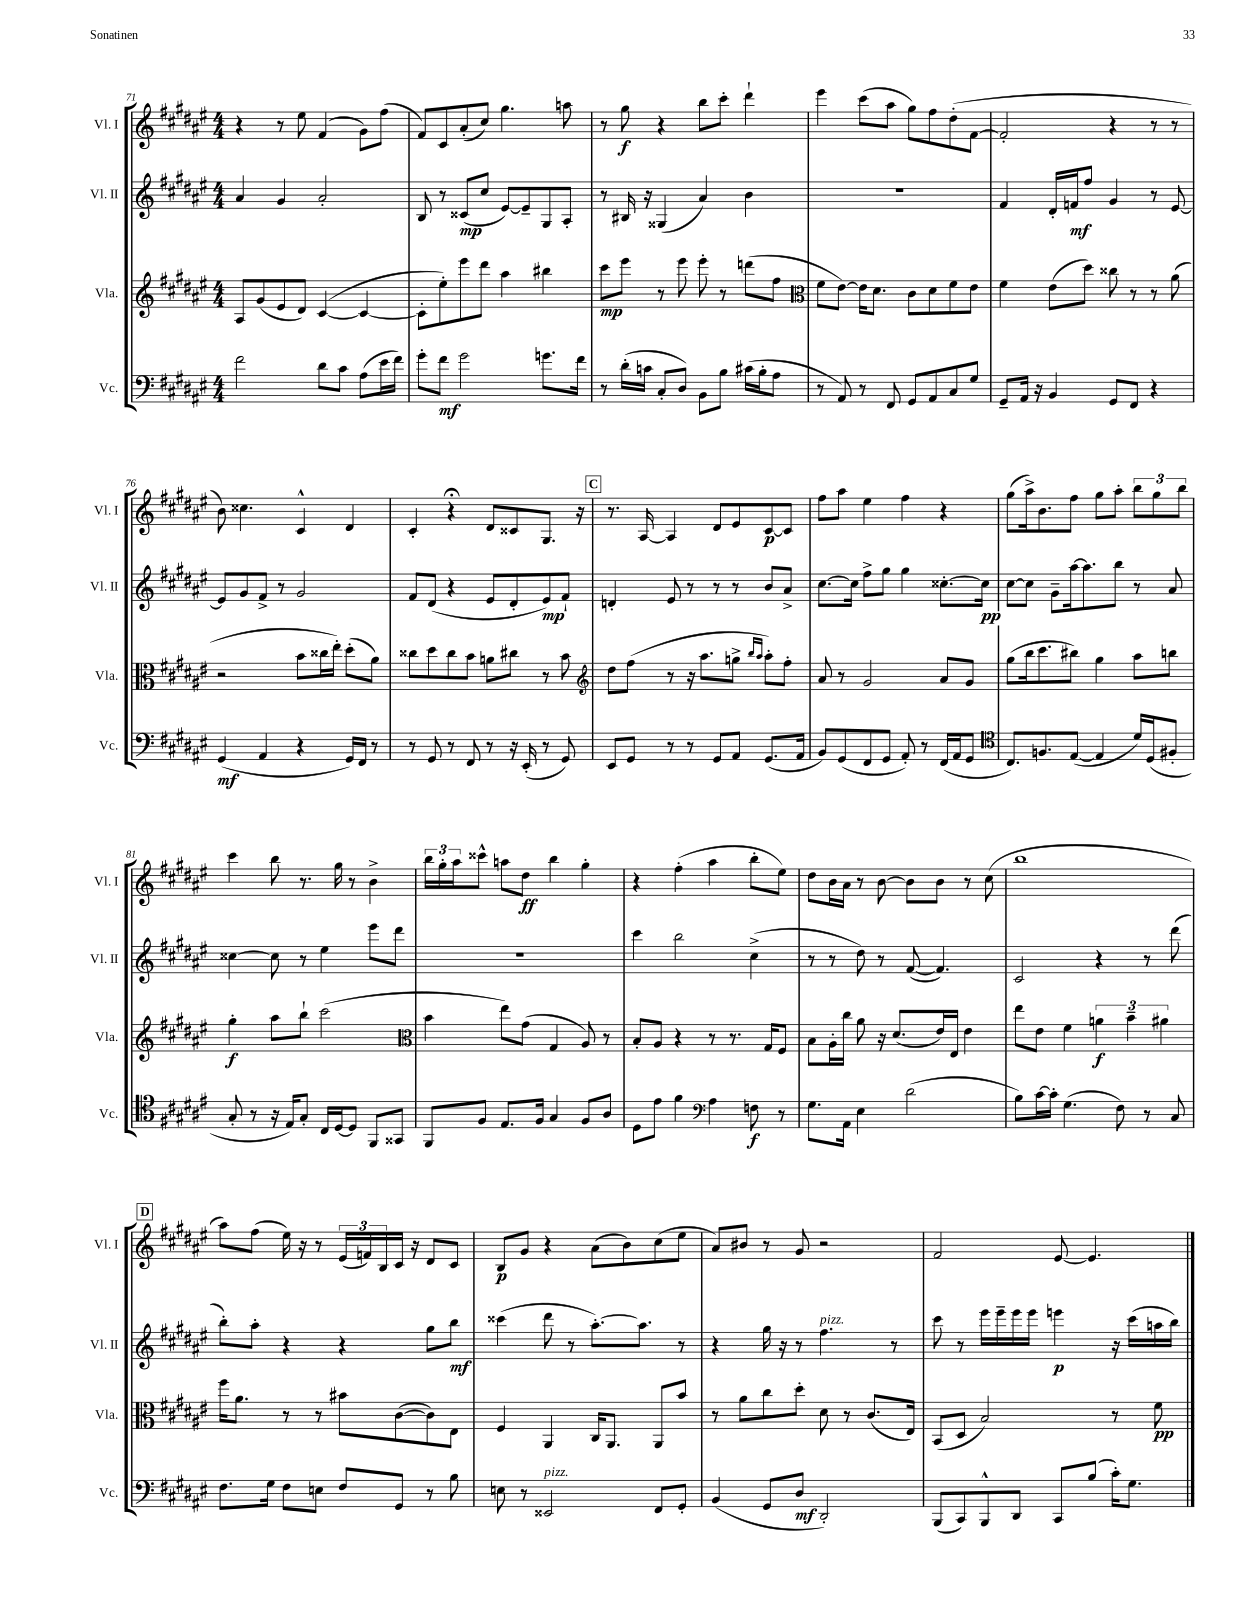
<<
\new StaffGroup <<
\new Staff = "s0" \with { instrumentName = "Vl. I" shortInstrumentName = "Vl. I" } {
    \clef treble \key fis \major \numericTimeSignature \time 4/4
    r4 r8 eis''8 fis'4( gis'8) fis''8( |
    fis'8) cis'8 ais'8-.( cis''8) gis''4. a''8 |
    r8 gis''8\f r4 b''8 cis'''8-. dis'''4-! |
    eis'''4 cis'''8( ais''8 gis''8) fis''8 dis''8-.( fis'8~ |
    fis'2-. r4 r8 r8 |
    b'8) cisis''4. cis'4-^ dis'4 |
    cis'4-. r4\fermata dis'8 cisis'8 gis8. r16 |
    \mark \markup { \box "C" } r8. ais16~ ais4 dis'8 eis'8 cis'8~\p cis'8 |
    fis''8 ais''8 eis''4 fis''4 r4 |
    gis''8( ais''16->) b'8. fis''8 gis''8 ais''8-. \tuplet 3/2 { b''8 gis''8 b''8 } |
    cis'''4 b''8 r8. gis''16 r8 b'4-> |
    \tuplet 3/2 { b''16 gis''16-. ais''16 } cisis'''8-^ a''8 dis''8\ff b''4 gis''4-. |
    r4 fis''4-.( ais''4 b''8-. eis''8) |
    dis''8 b'16 ais'16 r8 b'8~ b'8 b'8 r8 cis''8( |
    b''1 |
    \mark \markup { \box "D" } ais''8) fis''8( eis''16) r16 r8 \tuplet 3/2 { eis'16( f'16) b16 } cis'16 r16 dis'8 cis'8 |
    b8\p gis'8 r4 ais'8( b'8) cis''8( eis''8 |
    ais'8) bis'8 r8 gis'8 r2 |
    fis'2 eis'8~ eis'4. \bar "|." |
}
\new Staff = "s1" \with { instrumentName = "Vl. II" shortInstrumentName = "Vl. II" } {
    \clef treble \key fis \major \numericTimeSignature \time 4/4
    ais'4 gis'4 ais'2-. |
    b8 r8 cisis'8\mp( cis''8 eis'8~) eis'8-- gis8 ais8-. |
    r8 bis16 r16 gisis4( ais'4) b'4 |
    R1 |
    fis'4 dis'16-. f'16\mf fis''8 gis'4 r8 eis'8~ |
    eis'8 gis'8 fis'8-> r8 gis'2 |
    fis'8 dis'8( r4 eis'8 dis'8-. eis'8\mp) fis'8-! |
    \mark \markup { \box "C" } d'4-. eis'8 r8 r8 r8 b'8 ais'8-> |
    cis''8.~ cis''16 fis''8-> gis''8 gis''4 cisis''8.~-. cisis''16\pp |
    cis''8~ cis''8 gis'8-- ais''16~ ais''8. b''8 r8 ais'8 |
    cisis''4~ cisis''8 r8 eis''4 eis'''8 dis'''8 |
    R1 |
    cis'''4 b''2 cis''4->( |
    r8 r8 dis''8) r8 fis'8~( fis'4.) |
    cis'2 r4 r8 dis'''8( |
    \mark \markup { \box "D" } b''8-.) ais''8-. r4 r4 gis''8 b''8\mf |
    cisis'''4( dis'''8 r8 ais''8.~-.) ais''8. r8 |
    r4 gis''16 r16 r8 fis''4.^\markup { \italic "pizz." } r8 |
    cis'''8 r8 eis'''16 eis'''16-- eis'''16 eis'''16 e'''4\p r16 cis'''16( a''16 b''16) \bar "|." |
}
\new Staff = "s2" \with { instrumentName = "Vla." shortInstrumentName = "Vla." } {
    \clef treble \key fis \major \numericTimeSignature \time 4/4
    ais8 gis'8( eis'8 dis'8) cis'4~( cis'4~ |
    cis'8-. eis''8-.) eis'''8 dis'''8 ais''4 bis''4 |
    cis'''8\mp eis'''8 r8 eis'''8 eis'''8-. r8 d'''8( fis''8 |
    \clef alto fis'8 eis'8~) eis'16 dis'8. cis'8 dis'8 fis'8 eis'8 |
    fis'4 eis'8( dis''8) cisis''8 r8 r8 ais'8( |
    r2 b'8 cisis''16 eis''16-.) dis''8-.( ais'8) |
    cisis''8 dis''8 cisis''8 b'8 a'8 cis''8 r8 b'8 |
    \mark \markup { \box "C" } \clef treble dis''8 fis''8( r8 r16 ais''8. g''8-> \grace { b''16 ais''16 } ais''8-.) fis''8-. |
    ais'8 r8 gis'2 ais'8 gis'8 |
    gis''8( b''16 cis'''8. bis''8) gis''4 ais''8 b''8 |
    gis''4-.\f ais''8 b''8-! cis'''2( |
    \clef alto b'4 eis''8) gis'8( gis4 ais8) r8 |
    b8-. ais8 r4 r8 r8. gis16 fis8 |
    b8 ais16-. cis''16 ais'8 r16 dis'8.( eis'16) eis16 eis'4 |
    eis''8 eis'8 fis'4 \tuplet 3/2 { a'4\f b'4-- ais'4 } |
    \mark \markup { \box "D" } fis''16 ais'8. r8 r8 bis'8 cis'8~( cis'8) eis8 |
    fis4 ais,4 cis16 ais,8. ais,8 b'8 |
    r8 ais'8 cis''8 dis''8-. dis'8 r8 cis'8.( eis16) |
    b,8( dis8 b2) r8 fis'8\pp \bar "|." |
}
\new Staff = "s3" \with { instrumentName = "Vc." shortInstrumentName = "Vc." } {
    \clef bass \key fis \major \numericTimeSignature \time 4/4
    fis'2 dis'8 cis'8 ais8( eis'16 fis'16) |
    gis'8-. fis'8\mf gis'2 g'8. fis'16 |
    r8 dis'16-.( c'16 cis8-. dis8) b,8 b8 cis'16( b16-. ais8 |
    r8 ais,8) r8 fis,8 gis,8 ais,8 cis8 gis8 |
    gis,8-- ais,16 r16 b,4 gis,8 fis,8 r4 |
    gis,4\mf( ais,4 r4 gis,16) fis,16 r8 |
    r8 gis,8 r8 fis,8 r8 r16 eis,16-.( r8 gis,8) |
    \mark \markup { \box "C" } eis,8 gis,8 r8 r8 gis,8 ais,8 gis,8.( ais,16 |
    b,8) gis,8( fis,8 gis,8 ais,8-.) r8 fis,16( ais,16 gis,8 |
    \clef tenor cis8.) f8. eis8~( eis4 dis'16) dis16( fis8-. |
    gis8-. r8 r16 eis16) gis8-. cis16 dis16~ dis8 fis,8 gisis,8 |
    fis,8 fis8 eis8. fis16 gis4 fis8 ais8 |
    dis8 eis'8 fis'4 \clef bass ais4 f8\f r8 |
    gis8. ais,16 eis4 dis'2( |
    b8) cis'16~ cis'16-. gis4.( fis8) r8 cis8 |
    \mark \markup { \box "D" } fis8. gis16 fis8 e8 fis8 gis,8 r8 b8 |
    e8 r8 eisis,2^\markup { \italic "pizz." } fis,8 gis,8-. |
    b,4( gis,8 dis8\mf dis,2-.) |
    b,,8( cis,8) b,,8-^ dis,8 cis,8 b8( cis'16-.) gis8. \bar "|." |
}
>>
>>
\layout { \context { \Score currentBarNumber = #71 } }
